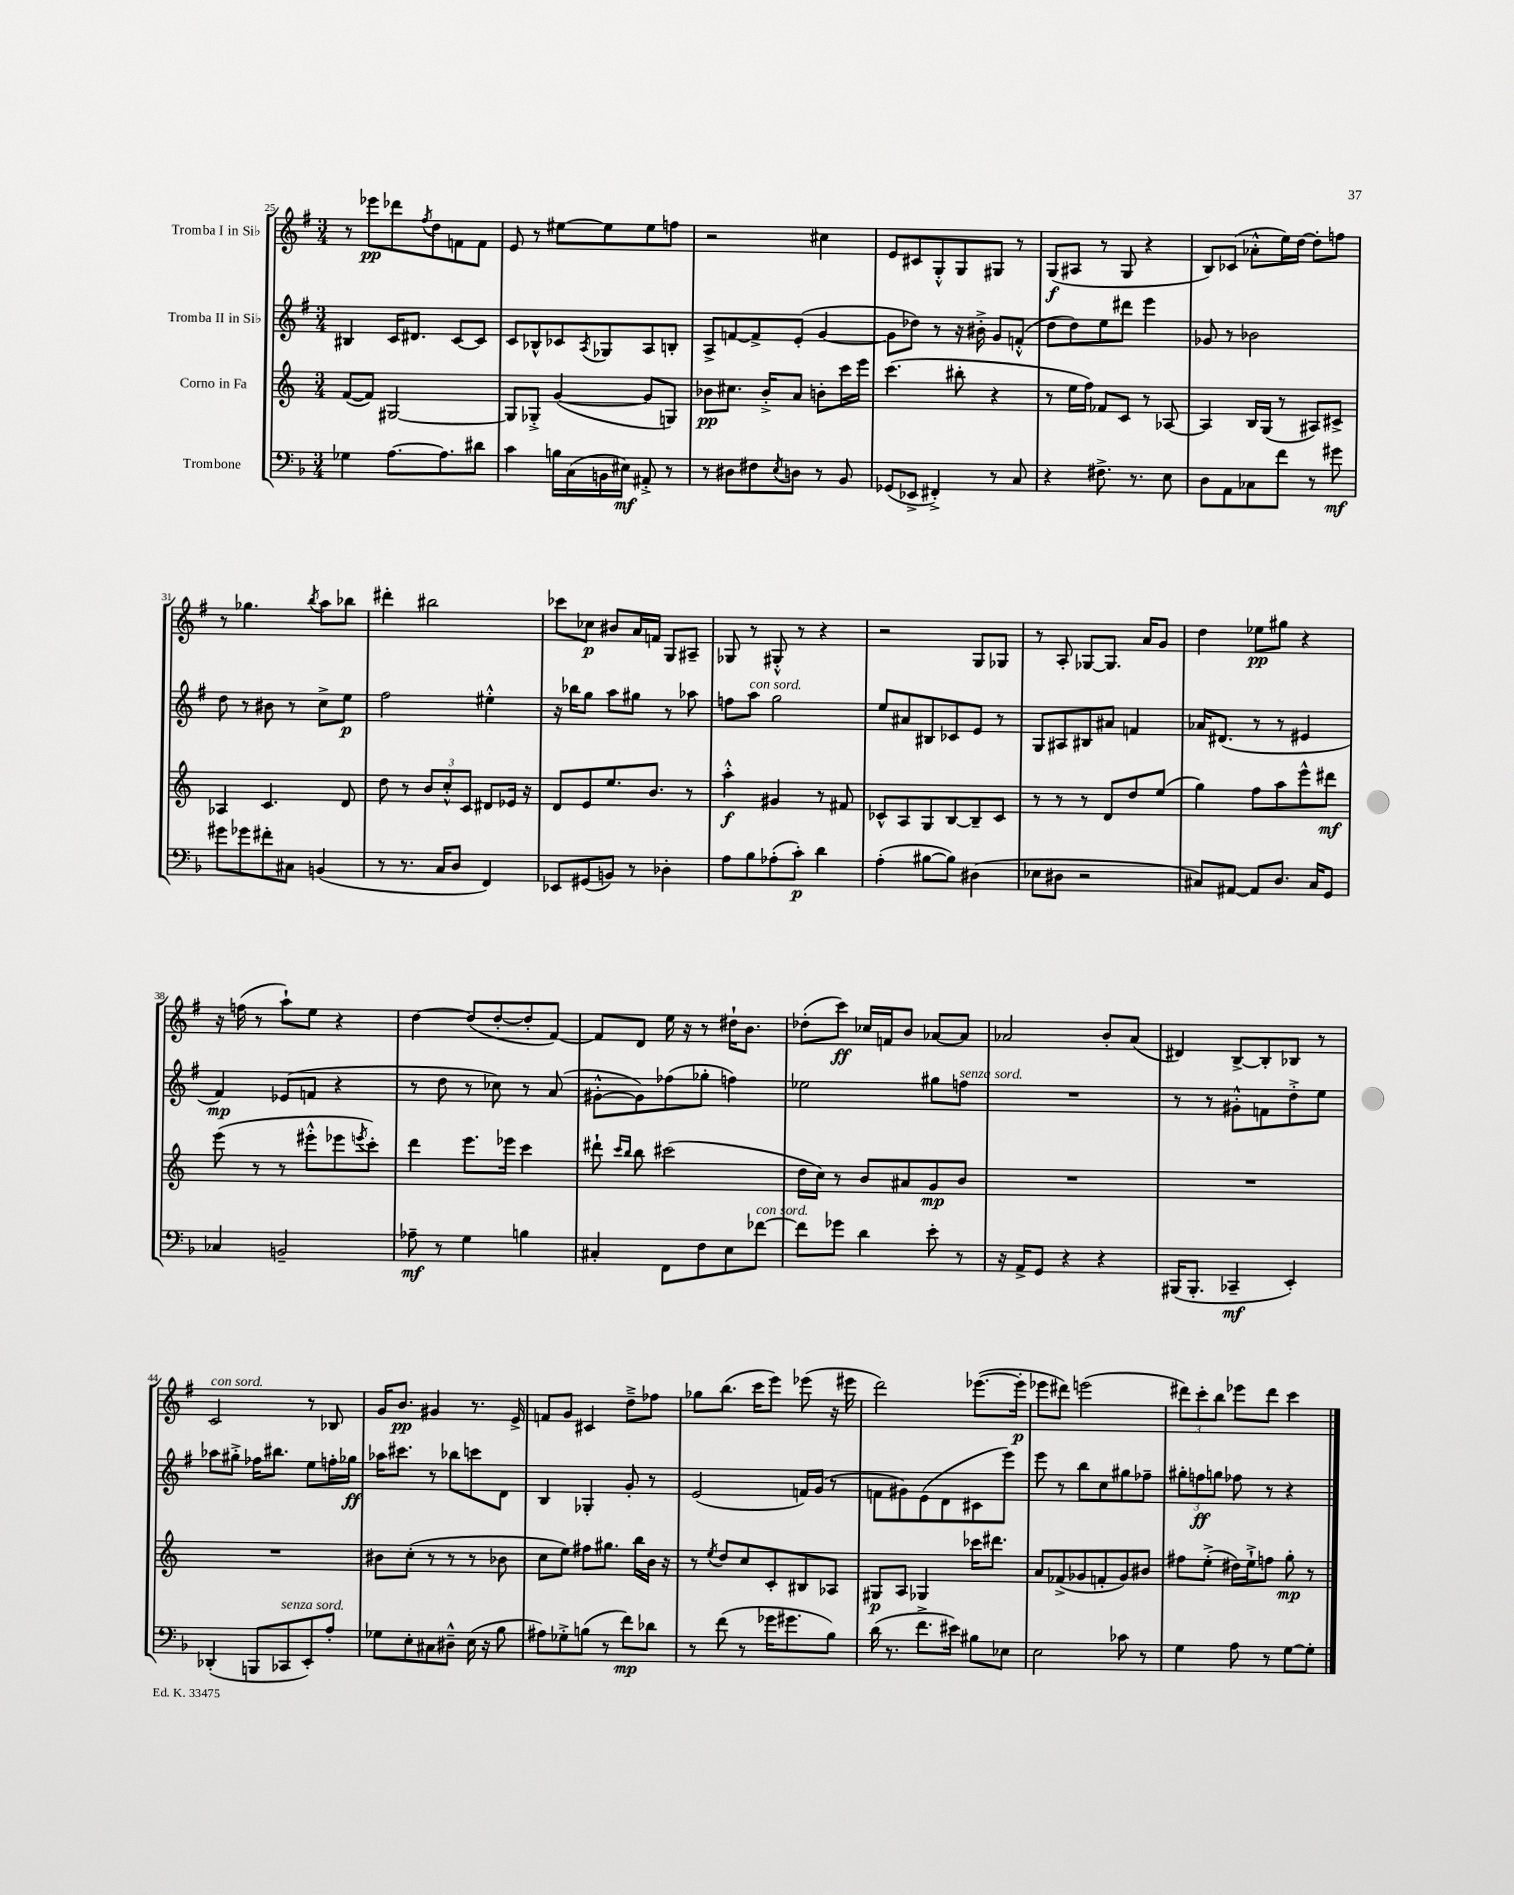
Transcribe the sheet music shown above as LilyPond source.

<<
\new StaffGroup <<
\new Staff = "s0" \with { instrumentName = "Tromba I in Sib" } {
    \clef treble \key g \major \numericTimeSignature \time 3/4
    r8 ees'''8\pp des'''8 \acciaccatura { fis''8 } d''8 f'8 f'8 |
    e'8 r8 eis''8~ eis''8 eis''8 f''8 |
    r2 cis''4 |
    e'8 cis'8 g8-.-^ g8 gis8 r8 |
    g8\f( ais8 r8 g8 r4 |
    b8) ces'8( aes'8-.-^ e''16) d''16~ d''8-. f''8 |
    r8 ges''4. \acciaccatura { b''8 } a''8 bes''8 |
    dis'''4-. bis''2 |
    ces'''8 ces''8\p bis'8 a'16 f'16 g8 ais8-- |
    ges8 r8 gis8-.-^ r8 r4 |
    r2 g8 ges8 |
    r8 a8-. ges8~ ges8. a'16 g'8 |
    d''4 ees''8\pp gis''8 r4 |
    r16 f''16( r8 a''8-!) e''8 r4 |
    d''4~ d''8( d''8~-. d''8-. fis'8~) |
    fis'8 d'8 e''16 r16 r8 dis''16-! b'8. |
    des''8-.( c'''8\ff) ces''16 f'16 b'8 aes'8~ aes'8 |
    aes'2 b'8-. aes'8( |
    dis'4) b8~-> b8-. bes8 r8 |
    c'2^\markup { \italic "con sord." } r8 bes8 |
    g'16 b'8.\pp gis'4 r8. e'16-> |
    f'8 g'8 cis'4 d''8---> fes''8 |
    ges''8 b''8.( c'''16 e'''8) ees'''8( r16 eis'''16 |
    d'''2) ees'''8.~( ees'''16-.\p |
    ees'''8 dis'''8) e'''2( |
    \tuplet 3/2 { dis'''8) c'''8-. b''8 } ees'''8 dis'''8 c'''4 \bar "|." |
}
\new Staff = "s1" \with { instrumentName = "Tromba II in Sib" } {
    \clef treble \key g \major \numericTimeSignature \time 3/4
    bis4 c'16 dis'8. c'8~ c'8 |
    c'8 bes8-^ ces'8 \acciaccatura { a8 } ges8 a8 b8-. |
    a8-> f'8~ f'8-> e'8-.( g'4~ |
    g'8 des''8) r8 r16 bis'16-.-> g'8 f'8-.-^( |
    d''8 d''8) e''8 dis'''8 e'''4 |
    ges'8 r8 bes'2 |
    d''8 r8 bis'8 r8 c''8-> e''8\p |
    fis''2 eis''4-.-^ |
    r16 bes''16 g''8 a''8 gis''8 r8 aes''8 |
    f''8 a''8^\markup { \italic "con sord." } g''2 |
    e''8 ais'8 bis8 ces'8 e'8 r8 |
    g8 ais8 bis8 ais'8 f'4 |
    aes'16 dis'8.( r8 r8 eis'4 |
    fis'4\mp) ees'8( f'8 r4 |
    r8 d''8 r8 ces''8) r8 a'8( |
    gis'8~-.-^ gis'8) fes''8( ges''8-. f''4) |
    ees''2 gis''8 f''8^\markup { \italic "senza sord." } |
    R2. |
    r8 r8 gis'8-.-^ f'8 d''8-.-> e''8 |
    aes''8 gis''8-.-> fes''16 bis''8. e''8 f''16-. ges''16\ff |
    aes''16 cis'''8. r8 bes''8 c'''8 d'8 |
    b4 ges4-. g'8-. r8 |
    e'2( f'16) g'16( r8 |
    f'8 gis'8) e'8( d'8 cis'8 e'''8) |
    e'''8 r8 b''8 c''8 gis''8 fes''8-- |
    \tuplet 3/2 { gis''8-. f''8\ff g''8 } fes''8 r8 r4 \bar "|." |
}
\new Staff = "s2" \with { instrumentName = "Corno in Fa" } {
    \clef treble \key c \major \numericTimeSignature \time 3/4
    f'8~( f'8) gis2~ |
    gis8 ges8-.-> g'4~( g'8 g8) |
    bes'8\pp cis''8. bes'16-.-> a'8 b'8-. c'''16 e'''16 |
    c'''4.( bis''8-. r4 |
    r8 e''16 f''16) fes'8 c'8 r8 aes8~ |
    aes4 b16 g16( r8 ais8) cis'8-> |
    aes4 c'4. d'8 |
    d''8 r8 \tuplet 3/2 { b'8 c''8-.-^ c'8 } dis'8 ees'16 r16 |
    d'8 e'8 e''8. b'8. r8 |
    a''4-.-^\f gis'4 r8 fis'8 |
    ces'8-^ a8 g8 b8~ b8-- ces'8 |
    r8 r8 r8 d'8 d''8 e''8( |
    g''4) f''8 a''8 e'''8-^ dis'''8\mf |
    e'''8( r8 r8 eis'''8-.-^ ees'''8 \acciaccatura { e'''8 } c'''8-.) |
    d'''4 e'''8. ees'''16 c'''4 |
    dis'''8-! \grace { c'''16 b''16 } b''8 cis'''2( |
    d''16 c''16) r8 b'8 ais'8 g'8\mp b'8 |
    R2. |
    R2. |
    R2. |
    bis'8 c''8-.( r8 r8 r8 bes'8 |
    c''8 e''8) fis''8 gis''8. b''16 b'16 r16 |
    r8 \acciaccatura { e''8 } d''8 c''8 c'8-. bis8 aes8 |
    gis8\p a8 ges4 ces'''16 dis'''8. |
    a'8 fes'8->( ges'8 f'8-. ges'8) bis'8 |
    fis''8 e''8-.->( dis''16) e''16-!-> f''8 g''8-.\mp r8 \bar "|." |
}
\new Staff = "s3" \with { instrumentName = "Trombone" } {
    \clef bass \key f \major \numericTimeSignature \time 3/4
    ges4 a8.~ a8. dis'8 |
    c'4 b16 c16( b,16 eis16\mf) ais,8-.-> r8 |
    r8 dis8 fis8 \acciaccatura { e8 } d8 r8 bes,8 |
    ges,8( ees,8-> fis,4-.->) r8 c8 |
    r4 fis8.-> r8. e8 |
    d8 a,8 ces8 f'8 r8 gis'8\mf |
    gis'8 ges'8 fis'8-. cis8 b,4( |
    r8 r8. c16 d8 f,4) |
    ees,8 gis,8( b,8) r8 des4-. |
    a8 bes8 aes8-.( c'8-.\p) d'4 |
    a4-.( bis8~ bis8) dis4( |
    ees8 dis8 r2 |
    cis8) ais,8~ ais,8 d8. cis16 g,8 |
    ces4 b,2-- |
    aes8--\mf r8 g4 b4 |
    cis4-. f,8 f8 e8 fes'8~^\markup { \italic "con sord." } |
    fes'8 ges'8 d'4 e'8-. r8 |
    r16 a,16-> g,8 r4 r4 |
    bis,,16( bis,,8.-. ces,4--\mf e,4-.) |
    des,4-.( b,,8 ces,8^\markup { \italic "senza sord." } e,8-.) a8-. |
    ges8 e8-. cis8 dis8---^ e16( r16 bes8 |
    ais8) ges8-.-> b8( r8 f'8\mp) des'8 |
    r8 f'8( r8 ges'16 gis'8. bes8) |
    d'16( r8. f'8.-> eis'16) bis8 ees8 |
    e2 ces'8 r8 |
    g4 a8 r8 g8~ g8-. \bar "|." |
}
>>
>>
\layout { \context { \Score currentBarNumber = #25 } }
